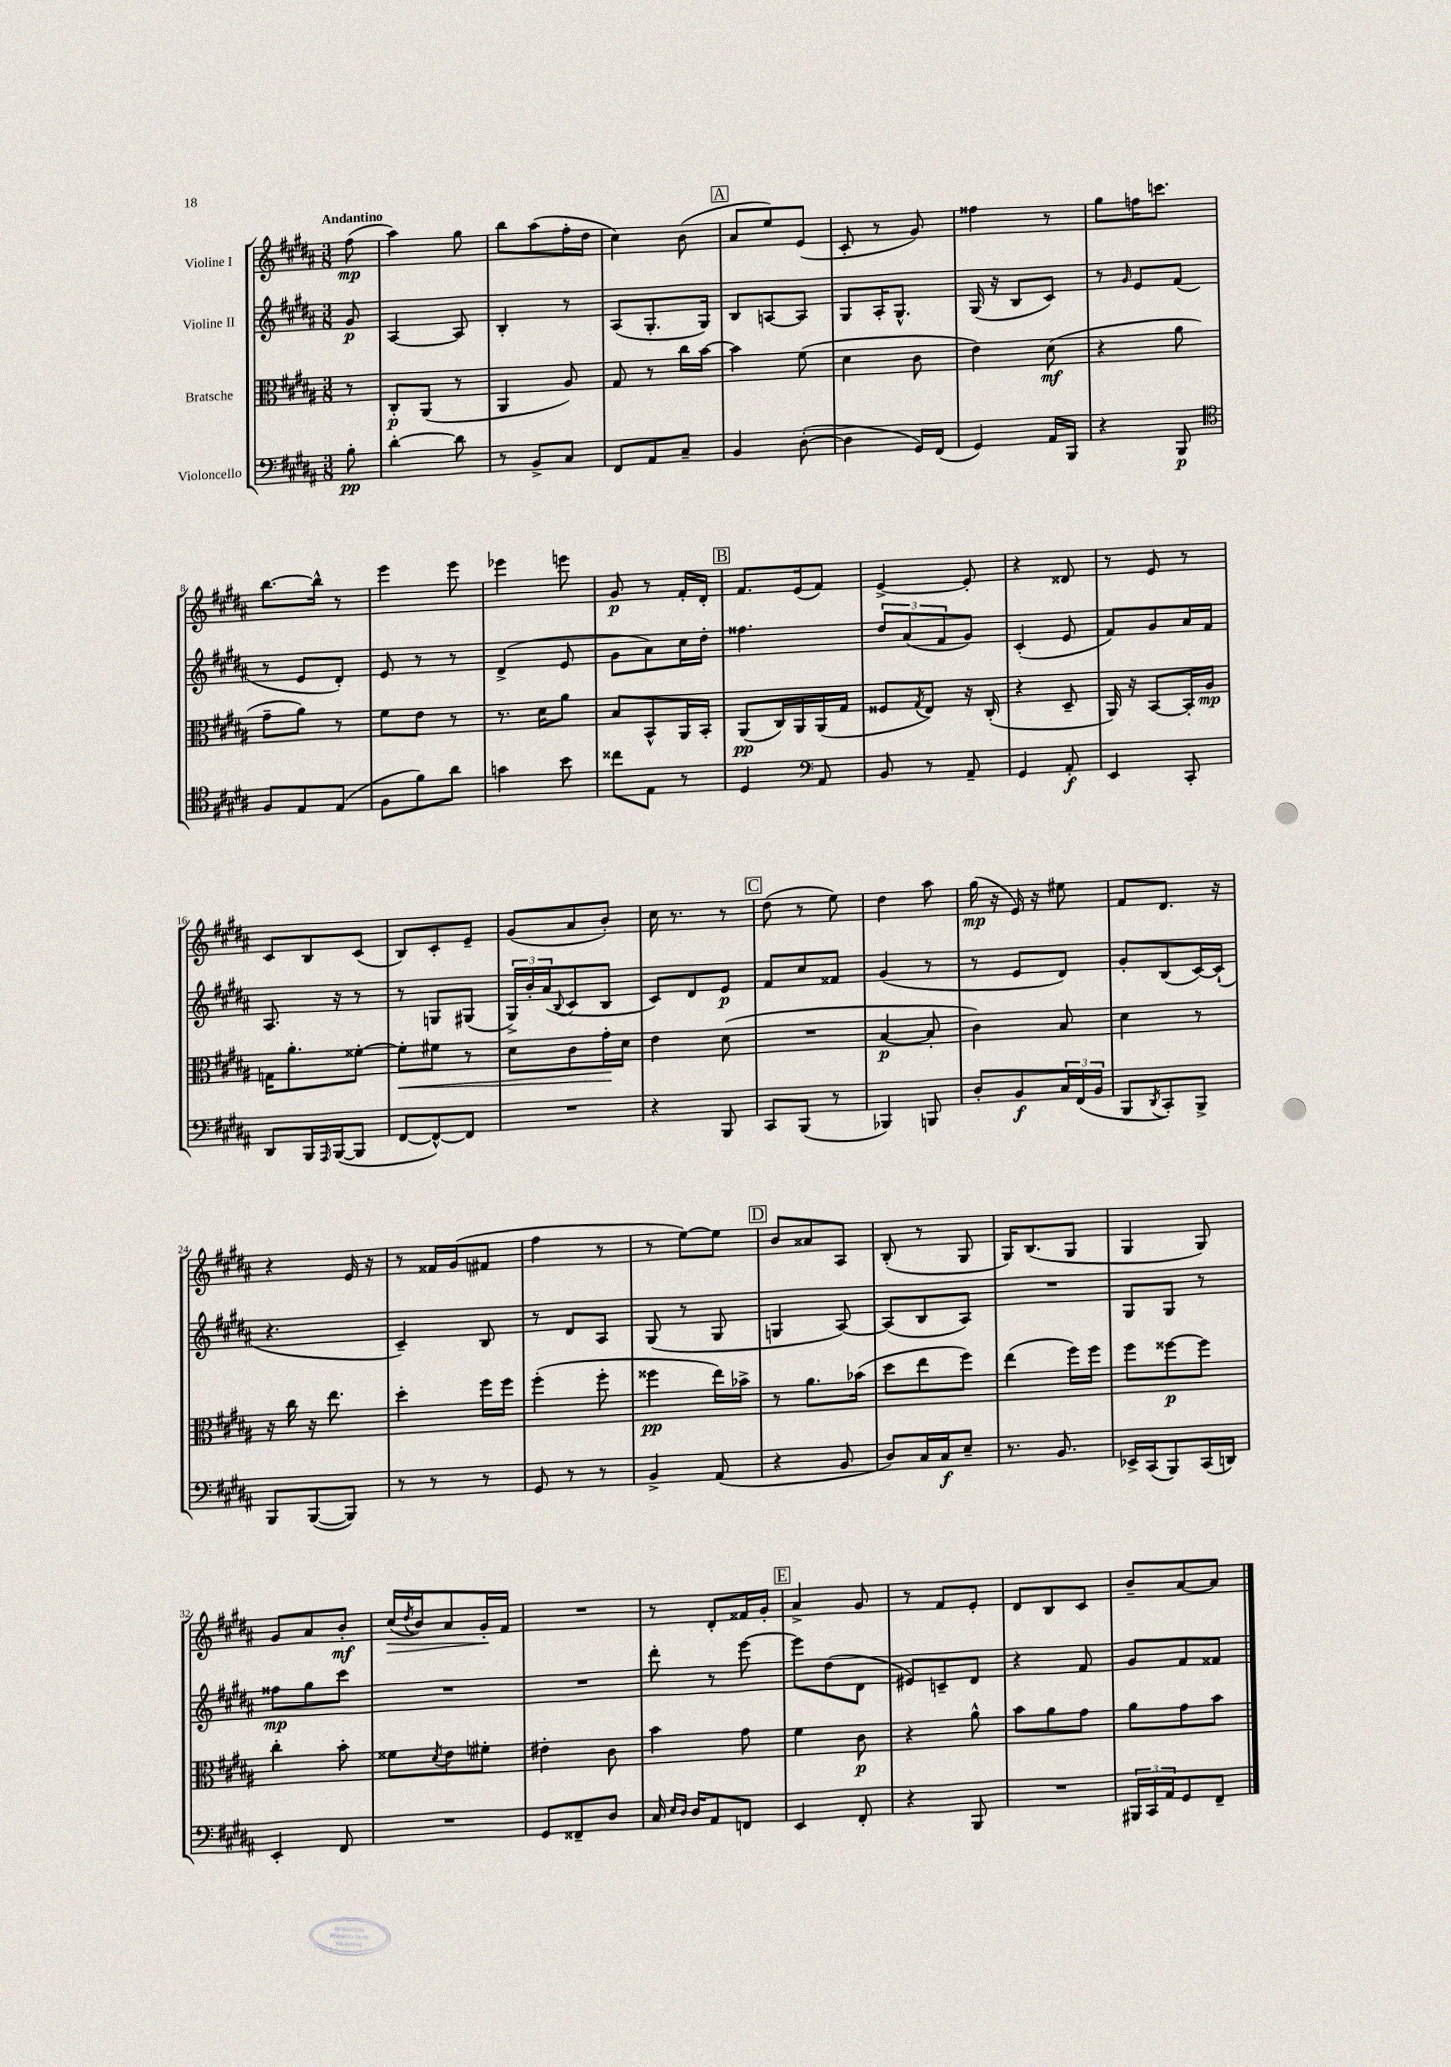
<<
\new StaffGroup <<
\new Staff = "s0" \with { instrumentName = "Violine I" } {
    \clef treble \key b \major \numericTimeSignature \time 3/8 \partial 8 \tempo "Andantino"
    fis''8\mp( |
    ais''4) gis''8 |
    b''8 ais''8( fis''16-. dis''16 |
    cis''4) b'8( |
    \mark \markup { \box "A" } ais'8 e''8) e'8( |
    cis'8-. r8 gis'8) |
    fisis''4 r8 |
    gis''8 f''16 c'''8. |
    b''8.~ b''16-^ r8 |
    e'''4 e'''8 |
    ees'''4 e'''8 |
    gis'8\p r8 fis'16-. dis'16-. |
    \mark \markup { \box "B" } fis'8. e'16( fis'8) |
    e'4~-> e'8-. |
    r4 disis'8 |
    r8 e'8 r8 |
    cis'8 b8 cis'8( |
    b8) cis'8-. e'8-- |
    gis'8( ais'8 b'8-.) |
    cis''16 r8. r8 |
    \mark \markup { \box "C" } dis''8( r8 e''8) |
    dis''4 ais''8 |
    gis''16\mp( r16 e'16) r16 eis''8 |
    fis'8 dis'8. r16 |
    r4 e'16 r16 |
    r8 fisis'16 gis'16( fis'8 |
    fis''4 r8 |
    r8 e''8~) e''8 |
    \mark \markup { \box "D" } b'8 aisis'8 ais8 |
    b8-.( r8 gis8 |
    gis16) b8.( gis8 |
    gis4 gis8) |
    gis'8 ais'8 b'8-.\mf |
    cis''16\>( \acciaccatura { dis''8 } b'16) ais'8 gis'16-.\! fis'16 |
    R4. |
    r8 dis'8-. fisis'16 gis'16-. |
    \mark \markup { \box "E" } ais'4-> gis'8 |
    r8 fis'8 e'8-. |
    dis'8 b8 cis'8 |
    b'8-- ais'8~ ais'8 \bar "|." |
}
\new Staff = "s1" \with { instrumentName = "Violine II" } {
    \clef treble \key b \major \numericTimeSignature \time 3/8 \partial 8
    gis'8\p |
    ais4~ ais8 |
    b4-. r8 |
    ais8( gis8.-. gis16) |
    \mark \markup { \box "A" } b8 a8~ a8 |
    gis8 ais16-. gis8.-^ |
    gis16( r16 b8 cis'8) |
    r8 \grace { gis'16 } e'8 fis'8( |
    r8 e'8 dis'8-.) |
    e'8 r8 r8 |
    dis'4->( e'8 |
    gis'8 ais'8) cis''16 dis''16-. |
    \mark \markup { \box "B" } fisis''4. |
    \tuplet 3/2 { dis''8 ais'8( fis'8 } gis'8) |
    cis'4-.( e'8 |
    fis'8) gis'8 ais'16 fis'16 |
    ais8. r16 r8 |
    r8 g8 gis8( |
    \tuplet 3/2 { gis16->) b'16-. ais'16( } \appoggiatura { b8 } cis'8 b8 |
    cis'8) dis'8 e'8\p |
    \mark \markup { \box "C" } fis'8 cis''8 fisis'8 |
    gis'4( r8 |
    r8 e'8 dis'8) |
    gis'8-. b8( cis'16~) cis'16-!( |
    r4. |
    cis'4--) b8 |
    r8 dis'8 ais8 |
    gis8( r8 gis8 |
    \mark \markup { \box "D" } g4 ais8~) |
    ais8( b8 ais8) |
    R4. |
    gis8 gis8 r8 |
    fisis''8\mp gis''8 cis'''8 |
    R4. |
    R4. |
    dis'''8-. r8 e'''8~ |
    \mark \markup { \box "E" } e'''8 dis''8( dis'8 |
    eis'8) c'8-- dis'8 |
    r4 fis'8 |
    gis'8 fis'8 fisis'8 \bar "|." |
}
\new Staff = "s2" \with { instrumentName = "Bratsche" } {
    \clef alto \key b \major \numericTimeSignature \time 3/8 \partial 8
    r8 |
    cis8-.\p ais,8( r8 |
    ais,4 ais8) |
    gis8 r8 cis''16 b'16~ |
    \mark \markup { \box "A" } b'4 fis'8( |
    dis'4 cis'8 |
    e'4) dis'8\mf( |
    r4 ais'8 |
    gis'8-- ais'8) r8 |
    fis'8 e'8 r8 |
    r8. dis'16 ais'8 |
    b8 b,8-^ ais,16 b,16-. |
    \mark \markup { \box "B" } ais,8\pp( cis16) ais,16 ais,16( gis16 |
    fisis8 \acciaccatura { gis8 } e8) r16 cis16-.( |
    r4 dis8-- |
    ais,16) r16 b,8~ b,16-. ais16\mp |
    g16 ais'8.-. fisis'8~-. |
    fisis'8-.\< fis'8 r8 |
    dis'8 cis'8 gis'16-.\! dis'16 |
    e'4 dis'8( |
    \mark \markup { \box "C" } R4. |
    b4~\p b8-. |
    cis'4) b8 |
    dis'4 r8 |
    r16 cis''16 r16 e''8. |
    dis''4-. fis''16 fis''16 |
    fis''4-.( fis''8-. |
    fisis''4\pp e''16) bes'16-> |
    \mark \markup { \box "D" } r8 ais'8. bes'16( |
    dis''8 e''8 fis''8) |
    e''4( fis''16) fis''16 |
    fis''8 fisis''8~\p fisis''8 |
    cis''4-. b'8-. |
    fisis'8 \acciaccatura { dis'8 } e'8 fis'8-. |
    eis'4-. cis'8 |
    b'4 gis'8 |
    \mark \markup { \box "E" } fis'4 cis'8\p |
    r4 ais'8-^ |
    b'8 ais'8 gis'8 |
    ais'8 gis'8 b'8 \bar "|." |
}
\new Staff = "s3" \with { instrumentName = "Violoncello" } {
    \clef bass \key b \major \numericTimeSignature \time 3/8 \partial 8
    b8-.\pp |
    dis'4~-. dis'8 |
    r8 b,8-> cis8 |
    fis,8 ais,8 cis8-- |
    \mark \markup { \box "A" } b,4 dis8~-.( |
    dis4 gis,16) fis,16( |
    gis,4) ais,16 b,,16 |
    r4 b,,8\p |
    \clef tenor fis8 e8 e8( |
    fis8 fis'8) ais'8 |
    g'4 b'8 |
    cisis''8 e8 r8 |
    \mark \markup { \box "B" } dis4 \clef bass ais,8 |
    b,8 r8 ais,8-- |
    gis,4 ais,8-.\f |
    e,4 cis,8-. |
    dis,8 b,,16 \grace { ais,,16 } b,,16~( b,,8 |
    fis,8~ fis,8~-^) fis,8 |
    R4. |
    r4 b,,8 |
    \mark \markup { \box "C" } cis,8 b,,8( r8 |
    bes,,4) b,,8 |
    dis8-. b,8\f \tuplet 3/2 { cis16 fis,16( b,16 } |
    b,,8 \acciaccatura { dis,8 } cis,8-.) b,,8-> |
    b,,8 b,,8~( b,,8) |
    r8 r8 r8 |
    gis,8 r8 r8 |
    b,4-> ais,8( |
    \mark \markup { \box "D" } r4 b,8 |
    dis8) cis16 cis16\f e8-- |
    r8. b,8. |
    ees,16-> cis,16( b,,8) cis,16( d,16) |
    e,4-. fis,8 |
    R4. |
    gis,8 fisis,8-- dis8 |
    cis16 \grace { e16 dis16 } dis16 ais,8 f,8 |
    \mark \markup { \box "E" } e,4 fis,8-. |
    r4 b,,8 |
    R4. |
    \tuplet 3/2 { bis,,16 cis,16 ais,16 } gis,8 fis,8-- \bar "|." |
}
>>
>>
